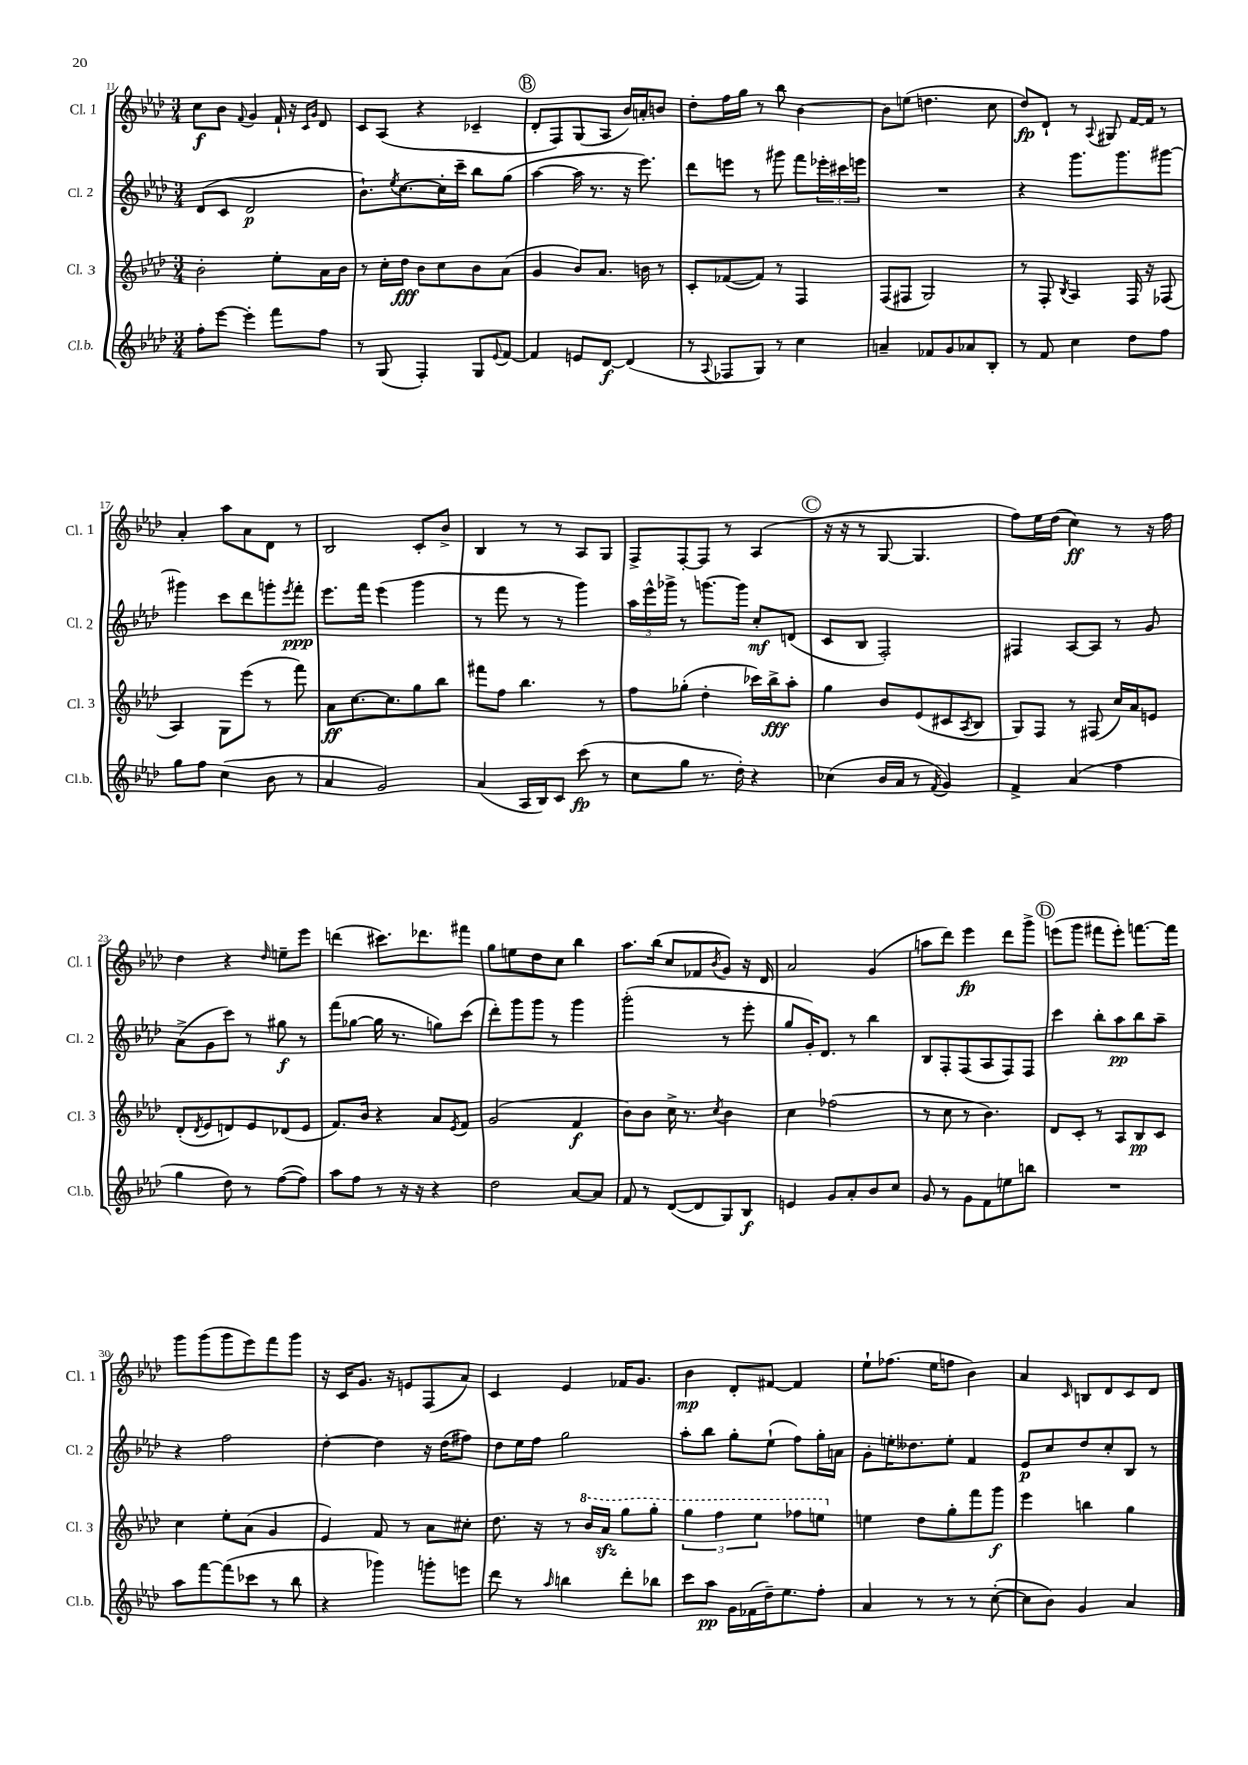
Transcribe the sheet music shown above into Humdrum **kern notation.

**kern	**kern	**kern	**kern
*staff4	*staff3	*staff2	*staff1
*clefG2	*clefG2	*clefG2	*clefG2
*k[b-e-a-d-]	*k[b-e-a-d-]	*k[b-e-a-d-]	*k[b-e-a-d-]
*M3/4	*M3/4	*M3/4	*M3/4
8ff'	2b-'	(8d-	8cc
[8eee-	.	8c	8b-
.	.	.	8qqf
4eee-']	.	2d-	4g
8fff	8ee-'	.	16f`
.	.	.	16r
.	.	.	16qqc
.	.	.	16qqg
8ff	16a-	.	8d-
.	16b-	.	.
=	=	=	=
8r	8r	8.b-`)	8c
(8G	16cc'	.	(8A-
.	.	8qee-	.
.	16dd-	[8.cc	.
4F')	8b-	.	4r
.	8cc	16cc']	.
.	.	16ccc~	.
8G	8b-	8bb-	4c-~
8qqe-	.	.	.
[8f	(8a-	(8gg	.
=	=	=	=
4f]	4g	[4aa-	8d-'
.	.	.	8F)
8e	8b-)	16aa-]	(8G
.	.	8.r	.
[8d-	8.a-	.	8A-
(4d-]	.	16r	16b-)
.	16b	8.eee-)	16a'
.	8r	.	8b
=	=	=	=
8r	8c'	8ddd-	8dd-'
8qqA-	.	.	.
8F-	([8f-	8eee	16ff
.	.	.	16gg
8G)	8f-])	8r	8r
8r	8r	8ggg#	8bb-
4cc	4F	8fff	[4b-
.	.	24eee-'	.
.	.	24ccc#	.
.	.	24eee	.
=	=	=	=
4a~	(8F	2.r	8b-]
.	8F#	.	(8ee
8f-	2G)	.	4.dd
8g	.	.	.
8a-	.	.	.
8B-'	.	.	8cc
=	=	=	=
8r	8r	4r	8dd-)
8f	8F'	.	8d-`
.	8qB-	.	.
4cc	4A-	8.ggg	8r
.	.	.	8qqA-
.	.	.	8G#
.	.	8.ggg	.
8dd-	16F	.	[16f
.	16r	.	16f]
8ff	(8F-	[8ggg#	8r
=	=	=	=
8gg	4A-)	4ggg#]	4a-'
8ff	.	.	.
(4cc	8G	8ccc	8aa-
.	(8eee-	8ddd-	8a-
8b-	8r	8ggg'	8d-
.	.	8qeee-	.
8r	8fff)	8fff'	8r
=	=	=	=
4a-	8a-	8.eee-	2B-
.	[8.cc	.	.
.	.	16fff	.
2g)	.	(4eee-	.
.	8.cc]	.	.
.	8gg	4ggg	8c'
.	8bb-	.	8b-^
=	=	=	=
(4a-	8fff#	8r	4B-
.	8ff	8fff	.
16A-	4.bb-	8r	8r
16B-)	.	.	.
8c	.	8r	8r
(8ccc	.	4ggg)	8A-
8r	8r	.	8G
=	=	=	=
8cc	8ff	24aa-	8F^
.	.	24eee-^^	.
.	.	24ggg-^	.
8gg	(8gg-'	8r	[8F'
8.r	4dd-'	[8.ggg	8F]
.	.	.	8r
16dd-')	.	16ggg]	.
4r	16ccc-)	8cc'	(4A-
.	16bb-^	.	.
.	8aa-'	(8d	.
=	=	=	=
(4cc-	4gg	8c	16r
.	.	.	16r
.	.	8B-	8r
16b-	8b-	2F')	[8G
16a-	.	.	.
8r	(8e-	.	4.G]
8qf	.	.	.
4g)	8c#	.	.
.	8qA-	.	.
.	8B-	.	.
=	=	=	=
4f^	8G)	4F#	8ff)
.	8F	.	16ee-
.	.	.	(16dd-
(4a-	8r	[8A-	4cc)
.	(8F#	8A-]	.
4ff	16cc)	8r	8r
.	16a-	.	.
.	8e	8g	16r
.	.	.	16ff
=	=	=	=
4gg	(8d-'	(8a-^	4dd-
.	8qd-	.	.
.	8e-	8g	.
8dd-)	8d)	8ccc)	4r
8r	8e-	8r	.
.	.	.	16qqdd-
([8ff	(8d-	8gg#	8ee~
8ff])	8e-	8r	8eee-
=	=	=	=
8aa-	8.f)	(8fff	(4ddd
8ff	.	[8gg-	.
.	16b-	.	.
8r	4r	16gg-]	8.ccc#)
.	.	8.r	.
16r	.	.	.
16r	.	.	8.ddd-
4r	8a-	8gg)	.
.	8qe-	.	.
.	8f	(8ccc	8fff#
=	=	=	=
2dd-	(2g	8ddd-')	8gg
.	.	8ggg	8ee
.	.	8ggg	8dd-
.	.	8r	8cc
[8a-	4f	4ggg	4bb-
8a-]	.	.	.
=	=	=	=
8f	8b-)	(2ggg'	8.aa-
8r	8b-	.	.
.	.	.	(16bb-
([8d-	16cc^	.	8cc
.	8.r	.	.
8d-]	.	.	8f-
.	8qcc	.	8qb-
8G)	4b-	8r	8g)
8B-	.	8eee-'	16r
.	.	.	16d-
=	=	=	=
4e	4cc	8gg	2a-
.	.	16g')	.
.	.	8.d-	.
8g	(2ff-	.	.
8a-'	.	8r	.
8b-	.	4bb-	(4g
8cc	.	.	.
=	=	=	=
8g	8r	8B-	8aa
8r	8cc	8F'	8ddd-)
8g	8r	(8F	4eee-
8f	4.b-)	8A-	.
8ee	.	8F)	8ddd-
8bb	.	8F	8ggg^
=	=	=	=
2.r	8d-	4ccc	(8eee
.	8c'	.	8ggg
.	8r	8bb-'	8fff#
.	8A-	8aa-	8eee')
.	8B-	8bb-	[8.fff
.	8c	8aa-~	.
.	.	.	16fff]
=	=	=	=
8aa-	4cc	4r	8ggg
[8fff	.	.	(8ggg
(8fff]	8ee-'	2ff	8ggg
8ccc-	(8a-	.	8eee-)
8r	4g	.	8fff
8bb-	.	.	8ggg
=	=	=	=
4r	4e-)	[4dd-'	16r
.	.	.	16c
.	.	.	8.g
4ggg-)	8f	4dd-]	.
.	.	.	16r
.	8r	.	8e
8ggg'	8a-	16r	(8F
.	.	(16dd-	.
8eee	8cc#'	8ff#)	8a-)
=	=	=	=
8ddd-	8.dd-	8dd-	4c
8r	.	16ee-	.
.	16r	16ff	.
16qqaa-	.	.	.
4bb	8r	2gg	4e-
.	16bb-	.	.
.	16aa-	.	.
8ddd-'	8ggg	.	16f-
.	.	.	8.g
8bb-	8ggg'	.	.
=	=	=	=
8ccc	6ggg	8aa-'	4b-
8aa-	.	8bb-	.
.	6fff	.	.
16g	.	8gg'	8d-'
(16f-	.	.	.
.	6eee-	.	.
16dd-~)	.	(8ee-`	[8f#
8.ee-	.	.	.
.	8fff-	8ff)	4f#]
8ff'	8eee	16gg'	.
.	.	16a	.
=	=	=	=
4a-	4ee	8g'	8ee-`
.	.	16ee'	(8.ff-
.	.	8.dd--	.
8r	8dd-	.	.
.	.	.	16ee-
8r	8gg'	8ee'	8ff
8r	8fff	4f	4b-)
([8cc'	8ggg	.	.
=	=	=	=
8cc]	4eee-	8e-	4a-
8b-)	.	8cc	.
.	.	.	16qqc
4g	4bb	8dd-	8B
.	.	8cc'	8d-
4a-	4gg	8B-	8c
.	.	8r	8d-
==	==	==	==
*-	*-	*-	*-
